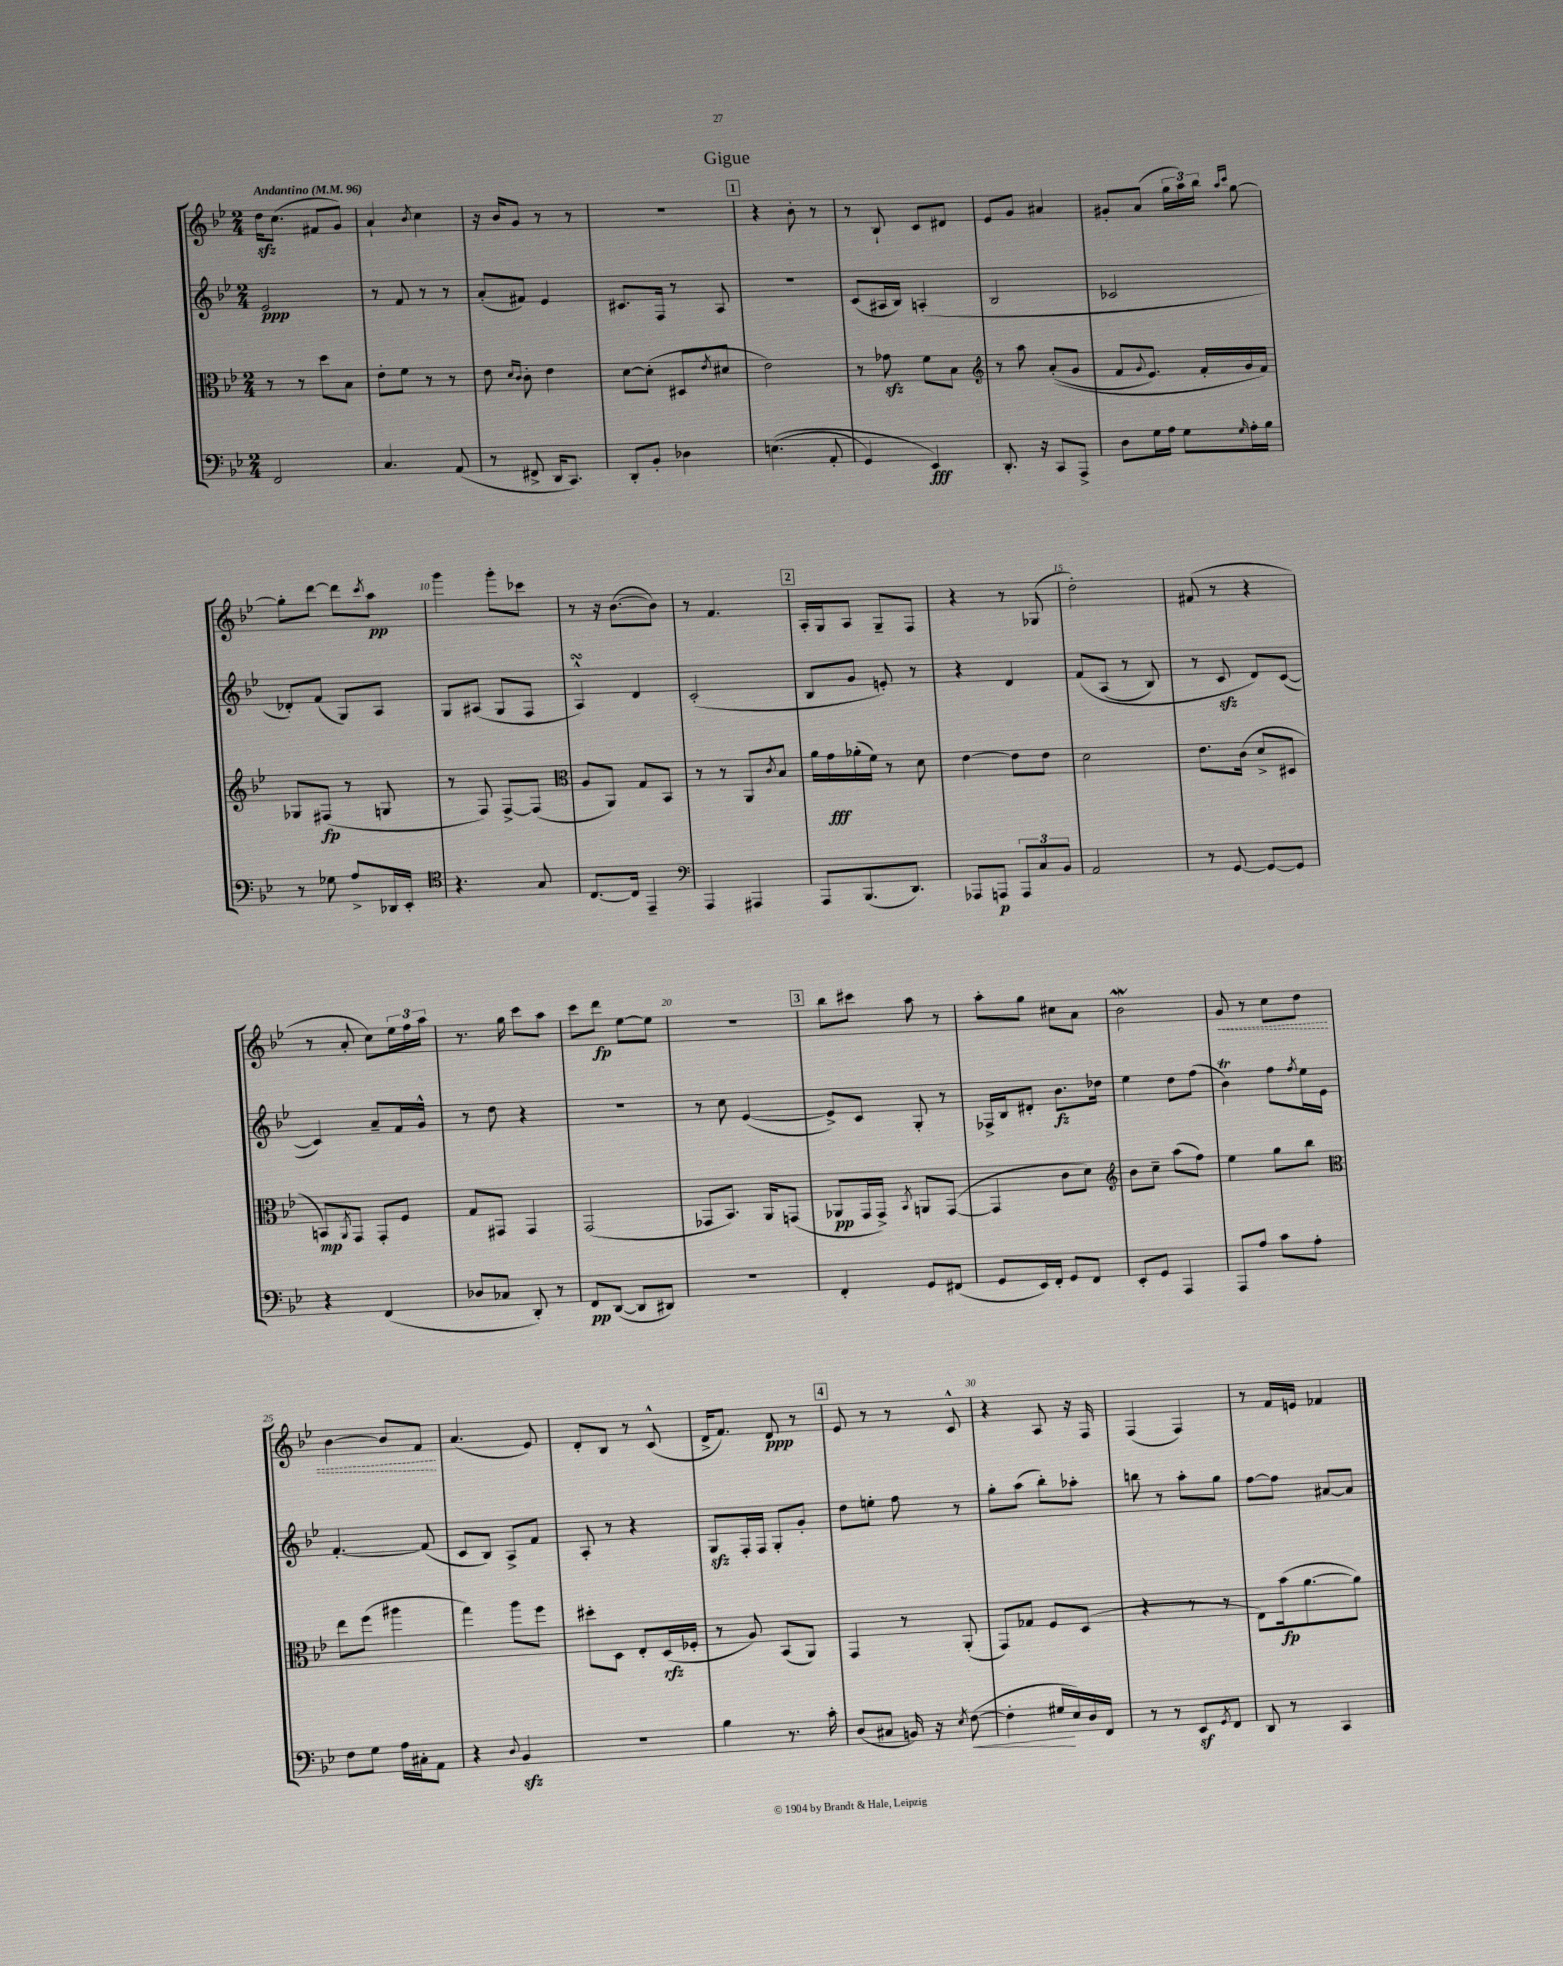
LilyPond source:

\header { title = "Gigue" }
<<
\new StaffGroup <<
\new Staff = "s0" {
    \clef treble \key bes \major \numericTimeSignature \time 2/4 \tempo "Andantino" 4 = 96
    d''16\sfz c''8.( fis'8 g'8) |
    a'4-! \acciaccatura { bes'8 } c''4 |
    r16 bes'16 g'8 r8 r8 |
    r2 |
    \mark \markup { \box "1" } r4 bes'8-. r8 |
    r8 bes8-! c'8 dis'8 |
    ees'8 g'8 ais'4 |
    gis'8-. a'8( \tuplet 3/2 { g''16 a''16) bes''16 } \grace { a''16 c'''16 } g''8~ |
    g''8-. d'''8~ d'''8 \acciaccatura { c'''8 } a''8\pp |
    g'''4 g'''8-. ces'''8 |
    r8 r16 bes'8.~( bes'8) |
    r8 f'4. |
    \mark \markup { \box "2" } a16-. g16 a8 g8-- f8 |
    r4 r8 ges8( |
    d''2-.) |
    fis'8( r8 r4 |
    r8 a'8-. c''8) \tuplet 3/2 { ees''16 f''16 a''16 } |
    r8. g''16 c'''8 a''8 |
    c'''8 d'''8\fp ees''8~ ees''8 |
    R2 |
    \mark \markup { \box "3" } bes''8 cis'''8 a''8 r8 |
    a''8-. g''8 cis''8 a'8 |
    bes'2\mordent |
    \once \override Hairpin.style = #'dashed-line g'8\< r8 c''8 d''8 |
    bes'4~ bes'8 f'8\! |
    a'4.( ees'8) |
    d'8-. bes8 r8 c'8-^( |
    d'16-> f'8.) d'8\ppp r8 |
    \mark \markup { \box "4" } ees'8 r8 r8 c'8-^ |
    r4 a8 r16 f16 |
    f4( f4) |
    r8 f'16 e'16 fes'4 \bar "|." |
}
\new Staff = "s1" {
    \clef treble \key bes \major \numericTimeSignature \time 2/4
    ees'2\ppp |
    r8 f'8 r8 r8 |
    a'8-.( fis'8) ees'4 |
    cis'8. f16 r8 a8 |
    \mark \markup { \box "1" } R2 |
    c'8( ais16 bes16) a4-.( |
    bes2 |
    ces'2 |
    des'8-.) f'8( g8) a8 |
    g8 ais8( g8 f8 |
    a4-^\turn) d'4 |
    c'2-.( |
    \mark \markup { \box "2" } bes8 g'8 e'8-.) r8 |
    r4 d'4 |
    f'8\( a8( r8 bes8) |
    r8 c'8\sfz d'8\) c'8~( |
    c'4) a'8-- f'16 g'16-^ |
    r8 d''8 r4 |
    r2 |
    r8 c''8 ees'4~( |
    \mark \markup { \box "3" } ees'8->) c'8 g8-. r8 |
    fes16-> bes16 dis'8-. bes'8.\fz des''16 |
    ees''4 d''8 f''8( |
    bes'4\trill) f''8 \acciaccatura { f''8 } ees''16 ees'16 |
    f'4.~-. f'8( |
    c'8 bes8) a8-> f'8 |
    a8-. r8 r4 |
    g8\sfz f16-. f16 g8-. g'8-. |
    \mark \markup { \box "4" } d''8 e''8-. f''8 r8 |
    g''8-. a''8( bes''8-.) aes''8-. |
    b''8 r8 a''8-. g''8 |
    f''8~ f''8 ais'8~ ais'8 \bar "|." |
}
\new Staff = "s2" {
    \clef alto \key bes \major \numericTimeSignature \time 2/4
    r8 r8 d''8 bes8 |
    ees'8-. f'8 r8 r8 |
    ees'8 \grace { d'16 c'16 } c'8-. ees'4 |
    d'8~ d'8-.( dis8 \acciaccatura { ees'8 } dis'8 |
    \mark \markup { \box "1" } ees'2) |
    r8 ges'8\sfz f'8 bes8 |
    \clef treble r8 a''8 a'8-.(\( g'8 |
    f'8 \appoggiatura { g'8 } ees'8.) f'16-. g'16 f'16\) |
    ges8 fis8\fp( r8 g8 |
    r8 f8) f8~-> f8( |
    \clef alto a8 a,8) g8 bes,8 |
    r8 r8 a,8 \acciaccatura { c'8 } bes8 |
    \mark \markup { \box "2" } a'16 g'16\fff aes'16-.( f'16) r8 d'8 |
    ees'4~ ees'8 ees'8 |
    d'2 |
    ees'8. c'16( d'8-> dis8 |
    b,8\mp) \acciaccatura { a,8 } g,8 g,8-. f8 |
    g8 gis,8 gis,4 |
    g,2( |
    ges,8 bes,8.) a,16 g,8( |
    \mark \markup { \box "3" } aes,8\pp g,16 g,16->) \acciaccatura { bes,8 } a,8 g,8~( |
    g,4 c'8 d'8) |
    \clef treble bes'8 c''8-- a''8( f''8) |
    ees''4 g''8 bes''8 |
    \clef alto ees''8 f''8( ais''4 |
    g''4) a''8 f''8 |
    dis''8-. d8 ees8-. d16\rfz( fes16-. |
    r8 a8) bes,8( a,8) |
    \mark \markup { \box "4" } g,4 r8 a,8-.( |
    g,8) ges8 f8 d8( |
    r4 r8 r8 |
    ees8) bes'16\fp( a'8.~ a'8) \bar "|." |
}
\new Staff = "s3" {
    \clef bass \key bes \major \numericTimeSignature \time 2/4
    f,2 |
    c4. a,8( |
    r8 fis,8-> d,16 c,8.) |
    d,8-. bes,8-. des4 |
    \mark \markup { \box "1" } e4.(\( a,8-. |
    g,4) ees,4\fff\) |
    d,8.-. r16 c,8 a,,8-> |
    d8 g16 a16 g8 \grace { g16 } a16-. bes16 |
    r8 ges8 a8-> des,16 ees,16-. |
    \clef tenor r4. g8 |
    c8.~ c16 ees,4-- |
    \clef bass a,,4 ais,,4 |
    \mark \markup { \box "2" } a,,8 bes,,8.( d,8.) |
    aes,,8 a,,8\p \tuplet 3/2 { a,,8 c8 bes,8 } |
    a,2 |
    r8 g,8~ g,8~ g,8 |
    r4 f,4( |
    des8 ces8 d,8-.) r8 |
    f,8\pp d,8~( d,8 dis,8) |
    r2 |
    \mark \markup { \box "3" } f,4-. g,8 fis,8( |
    g,8 ees,16) f,16-. g,8 f,8 |
    ees,8-. g,8 a,,4 |
    a,,8 a8 c'8 a8-. |
    f8 g8 a16 cis16-. a,8 |
    r4 \appoggiatura { d8 } bes,4\sfz |
    r2 |
    bes4 r8. c'16-. |
    \mark \markup { \box "4" } d8( cis8 b,16) r16 \acciaccatura { ees8 } f8~\<( |
    f4-. gis16\! ees16) d16 f,16 |
    r8 r8 ees,8\sf \acciaccatura { g,8 } f,8 |
    d,8 r8 c,4 \bar "|." |
}
>>
>>
\layout { \context { \Score \override BarNumber.break-visibility = ##(#f #t #t) barNumberVisibility = #(every-nth-bar-number-visible 5) } }
